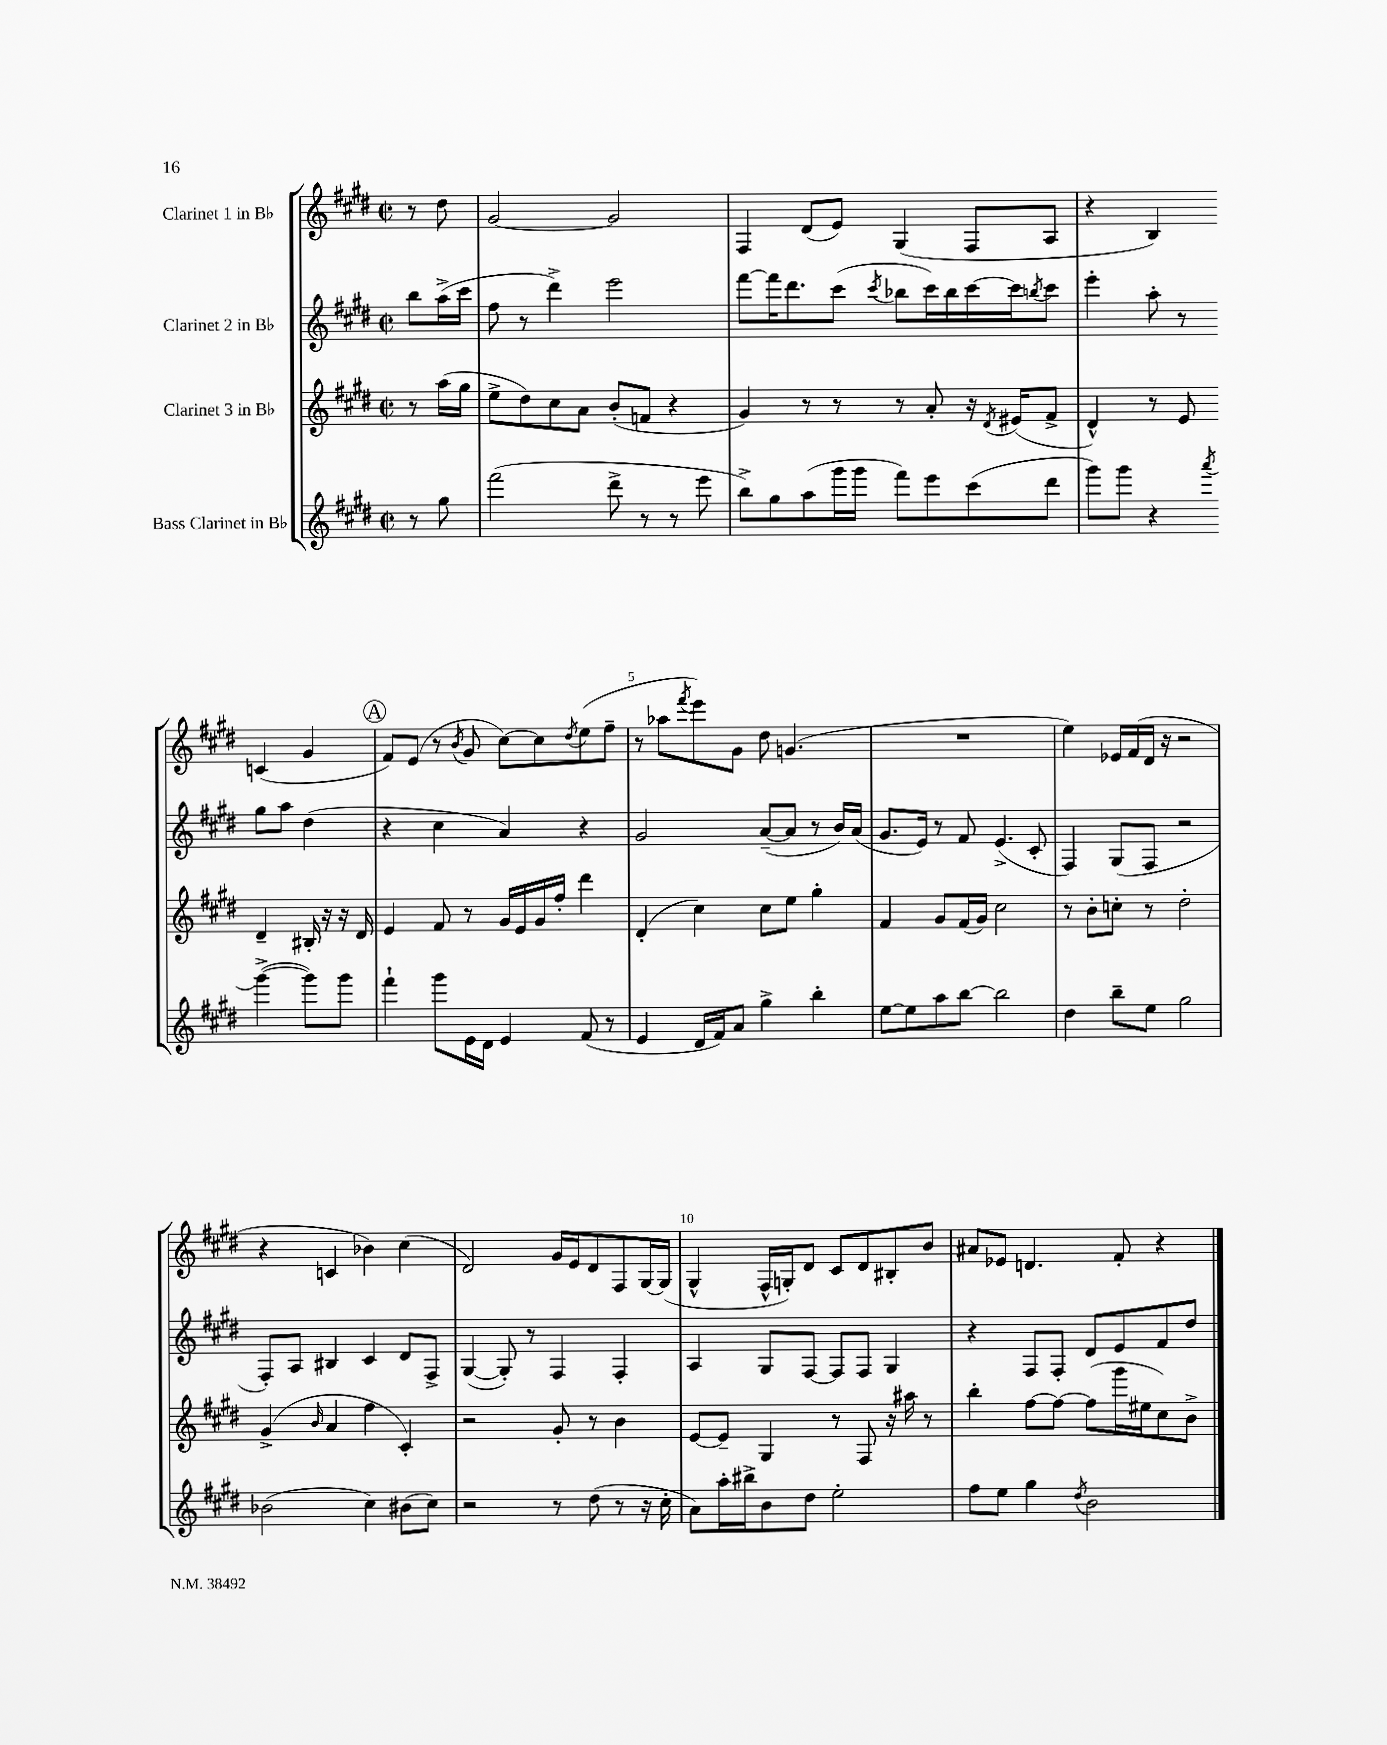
<<
\new StaffGroup <<
\new Staff = "s0" \with { instrumentName = "Clarinet 1 in Bb" } {
    \clef treble \key e \major \defaultTimeSignature \time 2/2 \partial 4
    r8 dis''8 |
    gis'2~ gis'2 |
    fis4 dis'8( e'8) gis4( fis8 a8 |
    r4 b4) c'4( gis'4 |
    \mark \markup { \circle "A" } fis'8) e'8( r8 \acciaccatura { b'8 } gis'8 cis''8~) cis''8 \acciaccatura { dis''8 } e''8( fis''8-- |
    r8 aes''8 \acciaccatura { fis'''8 } e'''8) gis'8 dis''8 g'4.( |
    R1 |
    e''4) ees'16 fis'16( dis'16 r16 r2 |
    r4 c'4 bes'4) cis''4( |
    dis'2) gis'16 e'16 dis'8 fis8 gis16~ gis16( |
    gis4-^ fis16-^ g16-.) dis'8 cis'8 dis'8 bis8-. b'8 |
    ais'8 ees'8 d'4. fis'8-. r4 \bar "|." |
}
\new Staff = "s1" \with { instrumentName = "Clarinet 2 in Bb" } {
    \clef treble \key e \major \defaultTimeSignature \time 2/2 \partial 4
    b''8 a''16->( cis'''16 |
    fis''8 r8 dis'''4->) e'''2 |
    fis'''8~ fis'''16 dis'''8. cis'''8( \acciaccatura { cis'''8 } bes''8 cis'''16) bes''16 cis'''16~ cis'''16 \acciaccatura { b''8 } cis'''8 |
    e'''4-. a''8-. r8 gis''8 a''8 dis''4( |
    \mark \markup { \circle "A" } r4 cis''4 a'4) r4 |
    gis'2 a'8~--( a'8 r8 b'16) a'16( |
    gis'8. e'16) r8 fis'8 e'4.->( cis'8-. |
    fis4) gis8( fis8 r2 |
    fis8-.) a8 bis4 cis'4 dis'8 fis8-> |
    gis4~( gis8-.) r8 fis4 fis4-. |
    a4 gis8 fis8~ fis8 fis8 gis4 |
    r4 fis8 fis8-. dis'8 e'8 fis'8 dis''8 \bar "|." |
}
\new Staff = "s2" \with { instrumentName = "Clarinet 3 in Bb" } {
    \clef treble \key e \major \defaultTimeSignature \time 2/2 \partial 4
    r8 a''16( gis''16 |
    e''8-> dis''8) cis''8 a'8 b'8-.( f'8 r4 |
    gis'4) r8 r8 r8 a'8-. r16 \acciaccatura { dis'8 } eis'16( fis'8-> |
    dis'4-^) r8 e'8 dis'4-- bis16-. r16 r16 dis'16 |
    \mark \markup { \circle "A" } e'4 fis'8 r8 gis'16 e'16 gis'16 fis''16-. dis'''4 |
    dis'4-.( cis''4) cis''8 e''8 gis''4-. |
    fis'4 gis'8 fis'16( gis'16) cis''2 |
    r8 b'8-. c''8-. r8 dis''2-. |
    gis'4->( \grace { b'16 } a'4 fis''4 cis'4-.) |
    r2 gis'8-. r8 b'4 |
    e'8~ e'8-- gis4 r8 fis8 r16 ais''16 r8 |
    b''4-. fis''8~ fis''8~ fis''8( gis'''16 eis''16 cis''8) b'8-> \bar "|." |
}
\new Staff = "s3" \with { instrumentName = "Bass Clarinet in Bb" } {
    \clef treble \key e \major \defaultTimeSignature \time 2/2 \partial 4
    r8 gis''8 |
    fis'''2( dis'''8-> r8 r8 e'''8 |
    b''8->) gis''8 a''8( gis'''16 gis'''16 fis'''8) e'''8 cis'''8( dis'''8 |
    gis'''8) gis'''8 r4 \acciaccatura { a'''8 } gis'''4~->( gis'''8) gis'''8 |
    \mark \markup { \circle "A" } fis'''4-! gis'''8 e'16 dis'16 e'4 fis'8( r8 |
    e'4 dis'16 fis'16) a'8 gis''4-> b''4-. |
    e''8~ e''8 a''8 b''8~ b''2 |
    dis''4 b''8-- e''8 gis''2 |
    bes'2( cis''4) bis'8( cis''8) |
    r2 r8 dis''8( r8 r16 cis''16-. |
    a'8) a''16-. bis''16-> b'8 dis''8 e''2-. |
    fis''8 e''8 gis''4 \acciaccatura { dis''8 } b'2 \bar "|." |
}
>>
>>
\layout { \context { \Score \override BarNumber.break-visibility = ##(#f #t #t) barNumberVisibility = #(every-nth-bar-number-visible 5) } }
